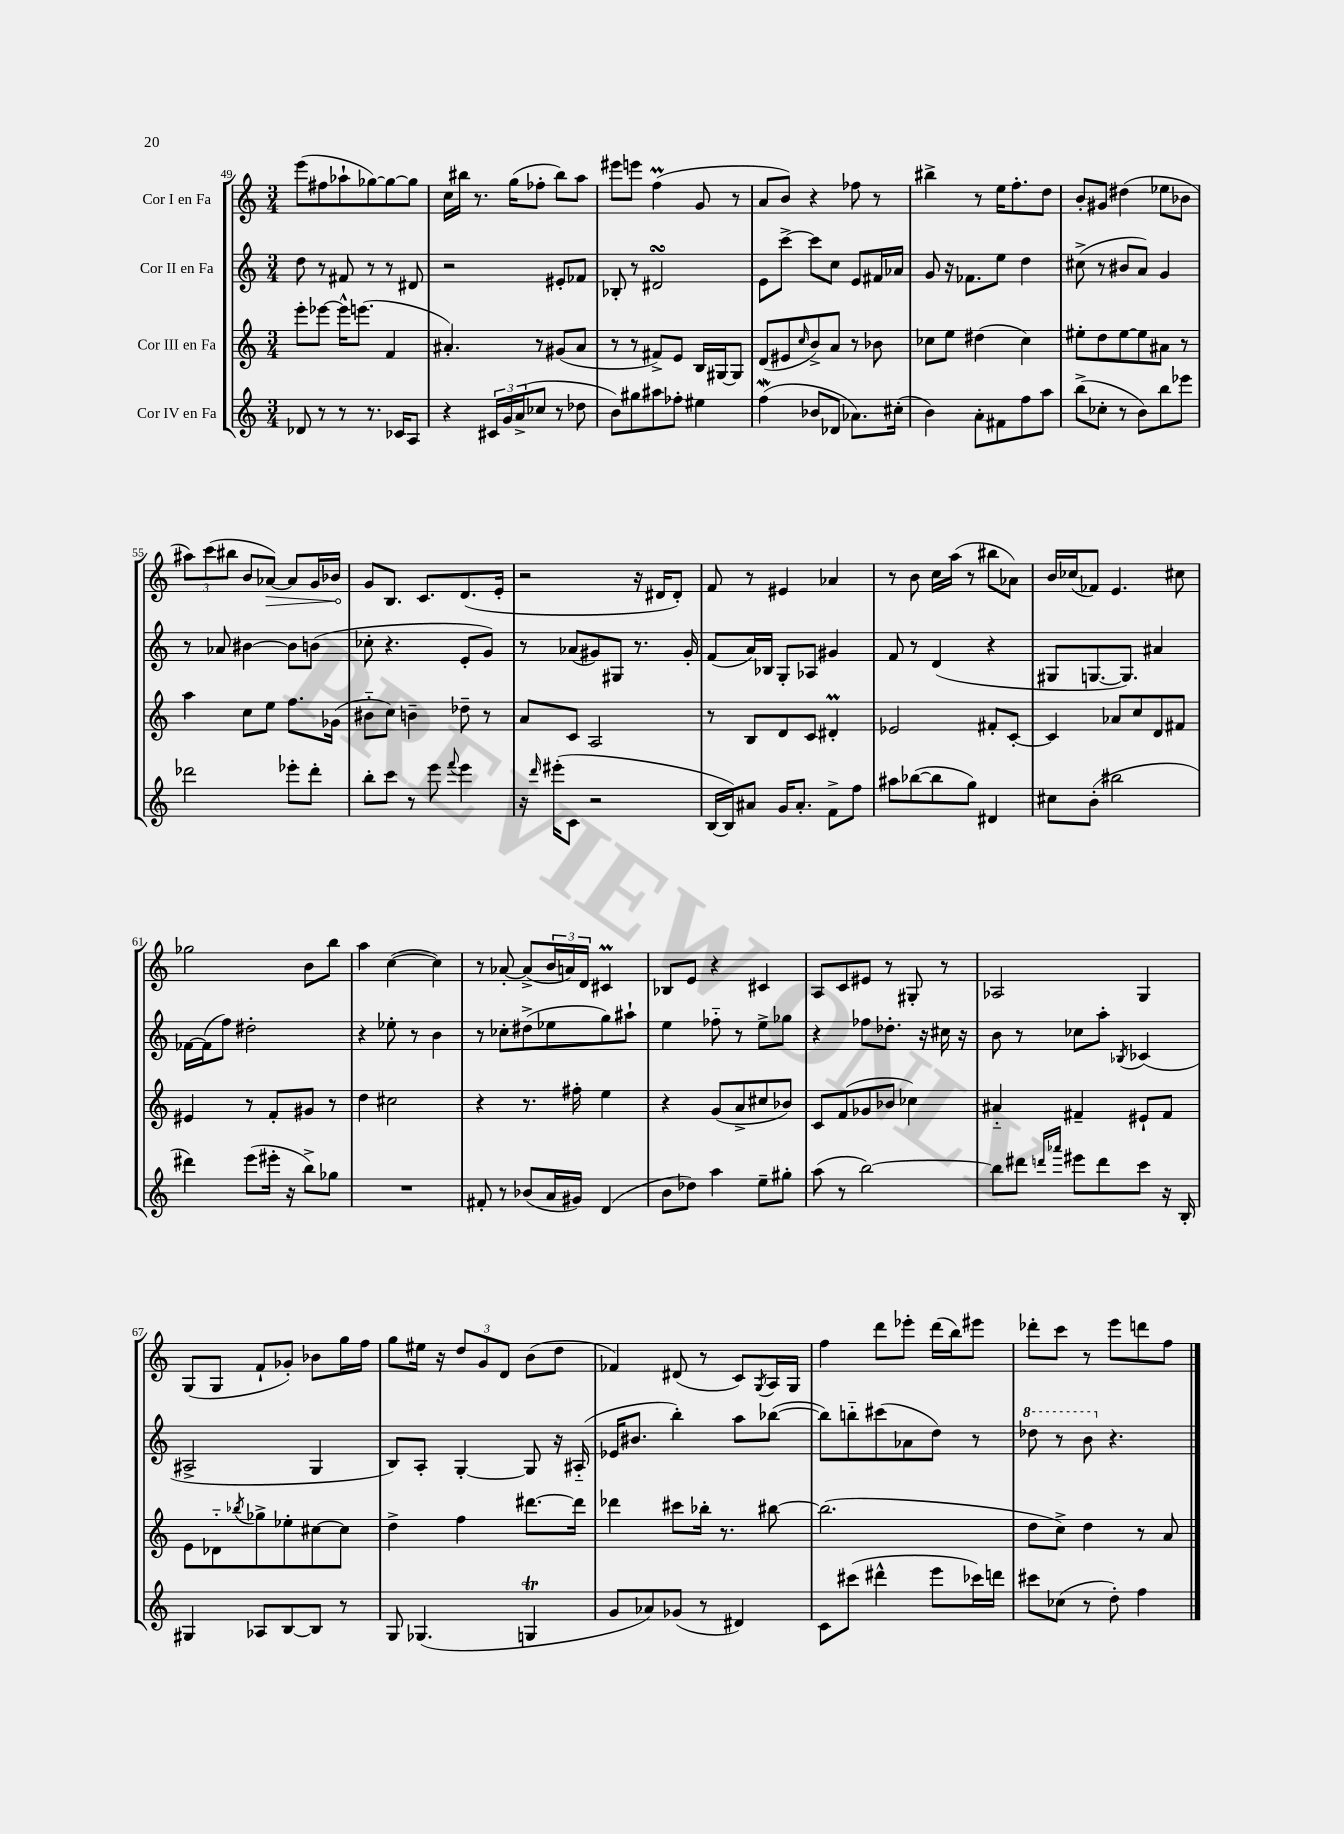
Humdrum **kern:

**kern	**kern	**kern	**kern	**dynam
*part4	*part3	*part2	*part1	*part1
*staff4	*staff3	*staff2	*staff1	*staff1
*I"Cor IV en Fa	*I"Cor III en Fa	*I"Cor II en Fa	*I"Cor I en Fa	*
*clefG2	*clefG2	*clefG2	*clefG2	*
*k[]	*k[]	*k[]	*k[]	*
*M3/4	*M3/4	*M3/4	*M3/4	*
=49	=49	=49	=49	=49
8d-X/	8eee'\L	8dd\	(8eee\L	.
8r	[8eee-X\J	8r	8ff#X\	.
8r	16eee-^^\KL]	8f#X/	8aa-X`\	.
.	(8.eeen\J	.	.	.
8.r	.	8r	[8gg-X\)	.
.	4f/	8r	8gg-\_	.
16c-X/KL	.	.	.	.
8A/J	.	8d#X/	8gg-\J]	.
=50	=50	=50	=50	=50
4r	4.a#X'/)	2r	16cc\LL	.
.	.	.	16bb#X\JJ	.
.	.	.	8.r	.
24c#X/LL	.	.	.	.
24g/	.	.	.	.
.	.	.	(16gg\KL	.
(24a^/J	.	.	.	.
8cc-X/J	8r	.	8ff-X'\J	.
8r	(8g#X/L	8e#X'/L	8bb#\L)	.
8dd-X\	8a#/J	8f-X/J	8aa\J	.
=51	=51	=51	=51	=51
8b\L)	8r	8B-X'/	8eee#X\L	.
8gg#X\	8r	8r	8eeen\J	.
8aa#X\	8f#X^/L)	2d#XsSsS/	(4ffM\	.
8ff-X'\J	8e/J	.	.	.
4ee#X\	16B/LL	.	8g/	.
.	[16G#X/J	.	.	.
.	8G#/J]	.	8r	.
=52	=52	=52	=52	=52
(4ffw\	(8d/L	8e\L	8a/L	.
.	8e#X/	[8ccc^\J	8b/J)	.
.	16qqcc/	.	.	.
8b-X/L	8b^/)	8ccc\L]	4r	.
8d-X/J	8a/J	8cc\J	.	.
8.a-X\L)	8r	8e/L	8ff-X\	.
.	8b-X\	16f#X/L	8r	.
(16cc#X'\Jk	.	16a-X/JJ	.	.
=53	=53	=53	=53	=53
4b\)	8cc-X\L	8g/	4bb#X^\	.
.	8ee\J	16r	.	.
.	.	8.f-X\L	.	.
8a'\L	(4dd#X\	.	8r	.
8f#X\	.	8ee\J	16ee\KL	.
.	.	.	8.ff'\	.
8ff\	4cc-\)	4dd\	.	.
8aa\J	.	.	8dd\J	.
=54	=54	=54	=54	=54
(8bb^\L	8ee#X'\L	(8cc#X^\	8b'/L	.
8cc-X'\J	8dd\	8r	8g#X/J	.
8r	[8ee#\	8b#X/L	(4dd#X\	.
8b\L)	8ee#\]	8a/J)	.	.
8bb\	8a#X\J	4g/	8ee-X\L	.
8eee-X\J	8r	.	8b-X\J	.
!!LO:LB:g=z
=55	=55	=55	=55	=55
2ddd-X\	4aa\	8r	12aa#X\L)	.
.	.	.	(12ccc\	.
.	.	8a-X/	.	.
.	.	.	12bb#X\J	.
.	8cc\L	[4b#X\	8b/L	.
!	!	!	!	!LO:HP:b
.	8ee\J	.	[8a-X/J)	>
8eee-X'\L	8.ff\L	8b#\L]	8a-/L]	.
8ddd-'\J	.	(8bn\J	16g/L	.
.	(16g-X\Jk	.	16b-X/JJ	.
.	.	.	.	]
=56	=56	=56	=56	=56
8bb'\L	8b#X\L	8cc-X'\	8g/L	.
8ccc\J	8cc\J)	4.r	8.B/J	.
8r	4bn~\	.	.	.
.	.	.	8.c/L	.
8eee\	.	.	.	.
8qqfff/	.	.	.	.
4eee\	8dd-X~\	8e'/L	(8.d/	.
.	8r	8g/J)	.	.
.	.	.	16e'/Jk	.
=57	=57	=57	=57	=57
16r	8a/L	8r	2r	.
16qqddd/	.	.	.	.
(16eee#X'\KL	.	.	.	.
8c\J	8c/J	(8a-X/L	.	.
2r	2A/	8g#X/)	.	.
.	.	8G#X/J	.	.
.	.	8.r	16r	.
.	.	.	16d#X/KL	.
.	.	.	8d#'/J)	.
.	.	16g#'/	.	.
=58	=58	=58	=58	=58
[16B/LL	8r	(8f/L	8f/	.
16B/J])	.	.	.	.
8a#X/J	8B/L	16a/L)	8r	.
.	.	16B-X/JJ	.	.
16g/KL	8d/	8G'/L	4e#X/	.
8.a#'/J	.	.	.	.
.	8c/J	8A-X/J	.	.
8f^\L	4d#Xm'/	4g#X/	4a-X/	.
8ff\J	.	.	.	.
=59	=59	=59	=59	=59
8aa#X\L	2e-X/	8f/	8r	.
([8bb-X\	.	8r	8b\	.
8bb-\]	.	(4d/	16cc\LL	.
.	.	.	(16aa\JJ	.
8gg\J)	.	.	8r	.
4d#X/	8f#X'/L	4r	8bb#X\L	.
.	[8c'/J	.	8a-X\J)	.
=60	=60	=60	=60	=60
8cc#X\L	4c/]	8G#X/L	16b/LL	.
.	.	.	(16cc-X/J	.
(8b'\J	.	[8.Gn/	8f-X/J)	.
2bb#X\	8a-X/L	.	4.e/	.
.	.	8.G/J])	.	.
.	8cc/	.	.	.
.	8d/	4a#X/	.	.
.	8f#X/J	.	8cc#X\	.
!!LO:LB:g=z
=61	=61	=61	=61	=61
4ddd#X\)	4e#X/	[16f-X\LL	2gg-X\	.
.	.	(16f-\J]	.	.
.	.	8ff\J)	.	.
(8eee\L	8r	2dd#X'\	.	.
16eee#X'\Jk	8f'/L	.	.	.
16r	.	.	.	.
8bb^\L)	8g#X/J	.	8b\L	.
8gg-X\J	8r	.	8bb\J	.
=62	=62	=62	=62	=62
2.r	4dd\	4r	4aa\	.
.	2cc#X\	8ee-X'\	([4cc\	.
.	.	8r	.	.
.	.	4b\	4cc\])	.
=63	=63	=63	=63	=63
8f#X'/	4r	8r	8r	.
8r	.	8cc-X'\L	[8a-X'/	.
(8b-X/L	8.r	(8dd#X^\	(8a-^/L]	.
16a/L	.	8ee-X\	24b/L	.
.	.	.	24an/)	.
16g#X/JJ)	16ff#X'\	.	.	.
.	.	.	24d/JJ	.
(4d/	4ee\	8gg\)	4c#Xm/	.
.	.	8aa#X`\J	.	.
=64	=64	=64	=64	=64
8b\L	4r	4ee\	8B-X/L	.
8dd-X\J)	.	.	8e/J	.
4aa\	(8g/L	8ff-X\	4r	.
.	8a^/	8r	.	.
8ee~\L	8cc#X/	8ee^\L	4c#X/	.
8gg#X'\J	8b-X/J)	8gg-X\J	.	.
=65	=65	=65	=65	=65
(8aa\	8c/L	4r	8A/L	.
8r	(8f/	.	8c/	.
[2bb\)	8g-X/	8ff-X\L	8e#X/J	.
.	8b-X/J	8.dd-X'\J	8r	.
.	4cc-X\)	.	8G#X'/	.
.	.	16r	.	.
.	.	16cc#X\	8r	.
.	.	16r	.	.
=66	=66	=66	=66	=66
8bb\L]	4a#X/	8b\	2A-X/	.
8ddd#X\J	.	8r	.	.
16qqdddn/LL	.	.	.	.
16qqaaa-X/JJ	.	.	.	.
8eee#X\L	4f#X~/	8cc-X\L	.	.
8ddd\	.	8aa'\J	.	.
.	.	8qB-X/	.	.
8ccc\J	8e#X`/L	(4c-X/	4G/	.
16r	8f#/J	.	.	.
16B'/	.	.	.	.
!!LO:LB:g=z
=67	=67	=67	=67	=67
4G#X/	8e\L	2A#X^/	(8G/L	.
.	8d-X\	.	8G/J	.
.	8qbb-X/	.	.	.
8A-X/L	8gg-X^\	.	8f`/L	.
[8B/	8ee-X'\	.	8g-X'/J)	.
8B/J]	[8cc#X\	4G/	8b-X\L	.
8r	8cc#\J]	.	16gg\L	.
.	.	.	16ff\JJ	.
=68	=68	=68	=68	=68
8G/	4dd^\	8B/L)	8gg\L	.
(4.G-X/	.	8A'/J	16ee#X\Jk	.
.	.	.	16r	.
.	4ff\	[4G'/	12dd/L	.
.	.	.	12g/	.
.	.	.	12d/J	.
4GnT/	[8.ddd#X\L	8G/]	(8b\L	.
.	.	16r	8dd\J	.
.	16ddd#\Jk]	(16A#X/	.	.
=69	=69	=69	=69	=69
8g/L	4ddd-X\	16e-X/KL	4f-X/)	.
.	.	8.b#X/J	.	.
8a-X/)	.	.	.	.
(8g-X/J	8ccc#X\L	4bb'\)	(8d#X/	.
8r	16bb-X'\Jk	.	8r	.
.	8.r	.	.	.
4d#X/)	.	8aa\L	8c/L)	.
.	.	.	8qG/	.
.	[8bb#X\	([8bb-X\J	16A/L	.
.	.	.	16G/JJ	.
=70	=70	=70	=70	=70
8c\L	(2.bb#\]	8bb-\L])	4ff\	.
(8ccc#X\J	.	8bbn\	.	.
4ddd#X^^\	.	(8ccc#X\	8ddd\L	.
.	.	8a-X\	8eee-X'\J	.
8eee\L	.	8dd\J)	(16ddd\LL	.
.	.	.	16bb\J)	.
16ccc-X\L)	.	8r	8eee#X\J	.
16dddn\JJ	.	.	.	.
=71	=71	=71	=71	=71
*	*	*8va	*	*
8ccc#X\L	8dd\L	8ddd-X\	8ddd-X'\L	.
(8cc-X\J	8cc^\J)	8r	8ccc\J	.
8r	4dd\	8bb\	8r	.
*	*	*X8va	*	*
8dd'\)	.	4.r	8eee\L	.
4ff\	8r	.	8dddn\	.
.	8a/	.	8ff\J	.
==	==	==	==	==
*-	*-	*-	*-	*-
